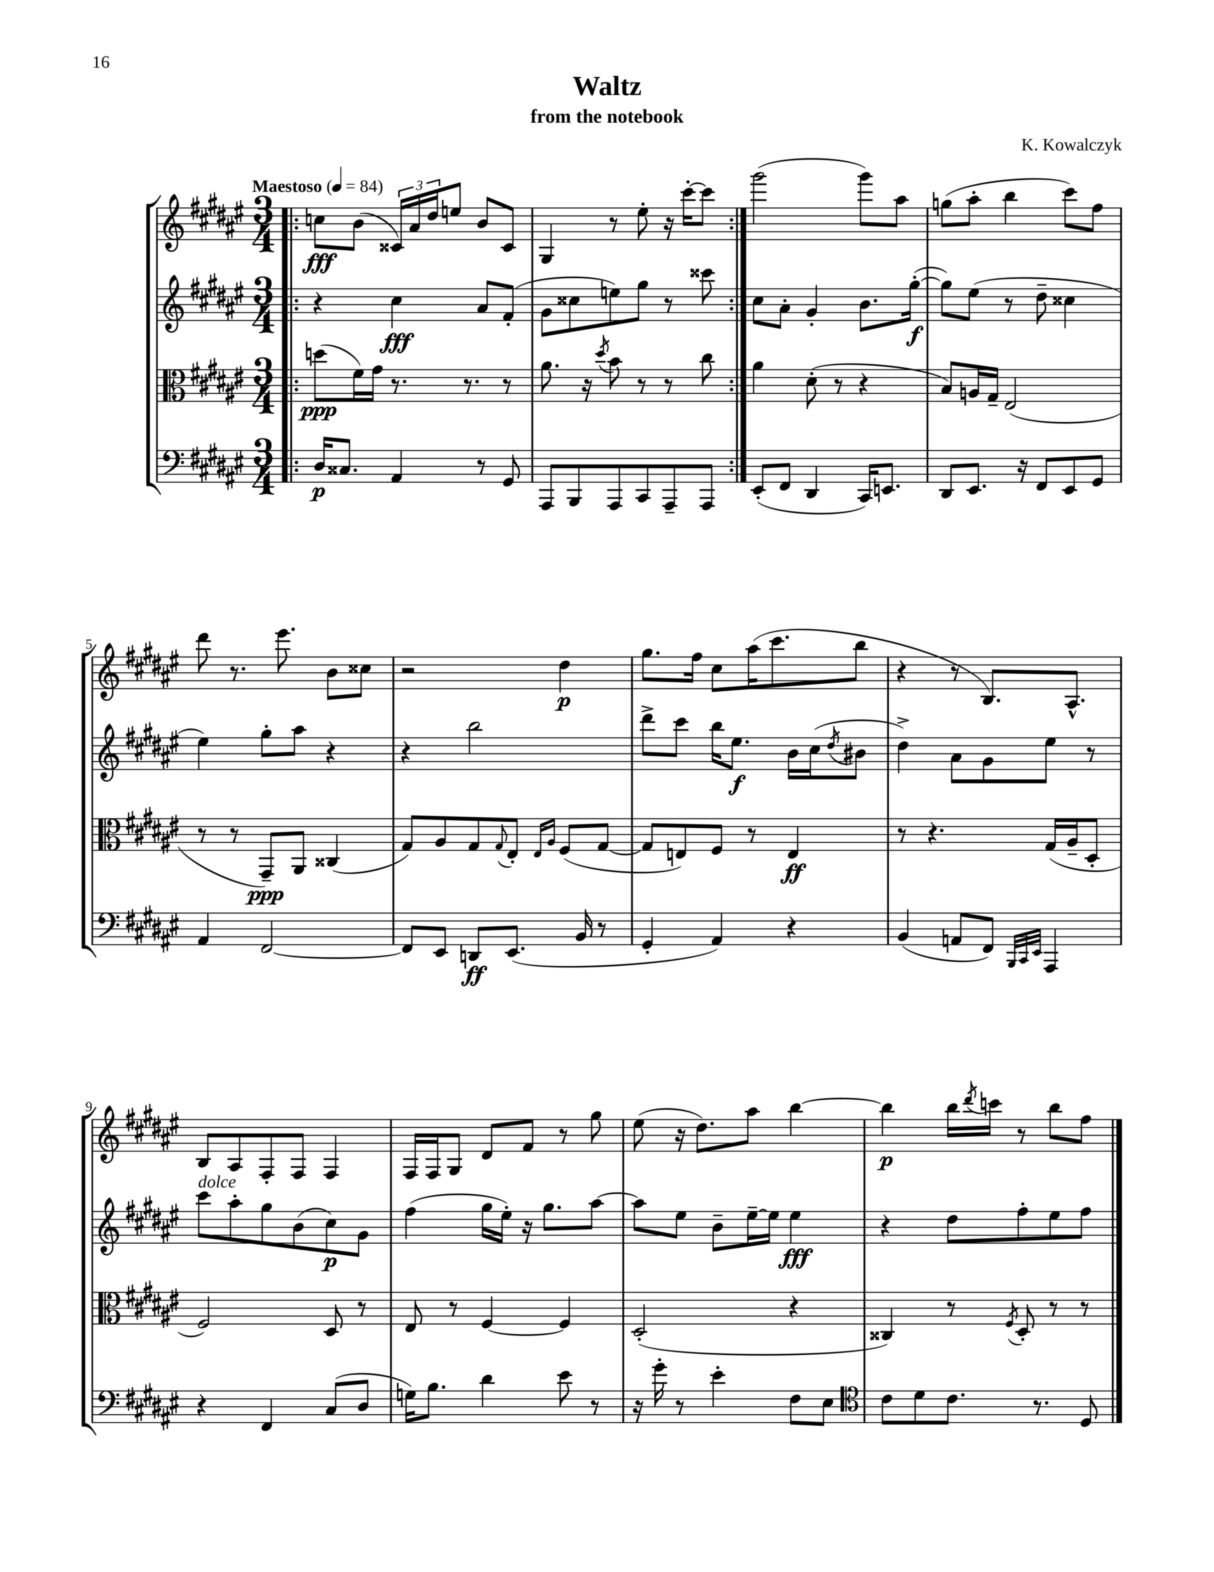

**kern	**kern	**kern	**kern
*staff4	*staff3	*staff2	*staff1
*clefF4	*clefC3	*clefG2	*clefG2
*k[f#c#g#d#a#e#]	*k[f#c#g#d#a#e#]	*k[f#c#g#d#a#e#]	*k[f#c#g#d#a#e#]
*M3/4	*M3/4	*M3/4	*M3/4
*MM84	*MM84	*MM84	*MM84
=!|:	=!|:	=!|:	=!|:
16D#	(8dd	4r	8cc
8.C##	.	.	.
.	16f#)	.	(8b
.	16g#	.	.
4AA#	8.r	4cc#	24c##)
.	.	.	24a#
.	.	.	24dd#
.	.	.	8ee
.	8.r	.	.
8r	.	8a#	8b
8GG#	8r	(8f#'	8c##
=	=	=	=
8AAA#	8.a#	8g#	4G#
8BBB	.	8cc##	.
.	16r	.	.
.	8qdd#	.	.
8AAA#	8b	8ee)	8r
8CC#	8r	8gg#	8ee#'
8AAA#~	8r	8r	16r
.	.	.	[16ccc#'
8AAA#	8cc#	8ccc##	8ccc#]
=:|!	=:|!	=:|!	=:|!
(8EE#'	4a#	8cc#	(2ggg#
8FF#	.	8a#'	.
4DD#	(8d#'	4g#'	.
.	8r	.	.
16CC#)	4r	8.b	8ggg#)
8.EE	.	.	.
.	.	.	8aa#
.	.	([16gg#'	.
=	=	=	=
8DD#	8B)	8gg#])	(8gg
8.EE#	16A	(8ee#	8aa#'
.	16G#~	.	.
.	(2E#	8r	4bb
16r	.	.	.
8FF#	.	8dd#~	.
8EE#	.	4cc##	8ccc#)
8GG#	.	.	8ff#
=	=	=	=
4AA#	8r	4ee#)	8ddd#
.	8r	.	8.r
[2FF#	8GG#~)	8gg#'	.
.	.	.	8.eee#
.	8AA#	8aa#	.
.	(4C##	4r	8b
.	.	.	8cc##
=	=	=	=
8FF#]	8G#)	4r	2r
8EE#	8A#	.	.
8DD	8G#	2bb	.
.	8qqG#	.	.
(8.EE#	8E#'	.	.
.	16qqE#	.	.
.	16qqA#	.	.
.	(8F#	.	4dd#
16BB	.	.	.
8r	[8G#	.	.
=	=	=	=
4GG#'	8G#]	8ddd#^	8.gg#
.	8E)	8ccc#	.
.	.	.	16ff#
4AA#)	8F#	16bb	8cc#
.	.	8.ee#	.
.	8r	.	(16aa#
.	.	.	8.ccc#
4r	4E	16b	.
.	.	(16cc#	.
.	.	8qdd#	.
.	.	8b#	8bb
=	=	=	=
(4BB	8r	4dd#^)	4r
.	4.r	.	.
8AA	.	8a#	8r
8FF#)	.	8g#	8.B)
32qqBBB	.	.	.
32qqCC#	.	.	.
32qqEE#	.	.	.
4AAA#	(16G#	8ee#	.
.	16A#~	.	8.A#^^
.	8D#'	8r	.
=	=	=	=
4r	2F#)	8ccc#	8B
.	.	8aa#'	8A#
4FF#	.	8gg#	8F#'
.	.	(8b	8F#
(8C#	8D#	8cc#)	4F#
8D#	8r	8g#	.
=	=	=	=
16G)	8E#	(4ff#	16F#
8.B	.	.	16F#
.	8r	.	8G#
4d#	[4F#	16gg#	8d#
.	.	16ee#')	.
.	.	16r	8f#
.	.	8.gg#	.
8e#	4F#]	.	8r
8r	.	[8aa#	8gg#
=	=	=	=
16r	(2D#'	8aa#]	(8ee#
16g#'	.	.	.
8r	.	8ee#	16r
.	.	.	8.dd#)
4e#'	.	8b~	.
.	.	[16ee#~	8aa#
.	.	16ee#]	.
8F#	4r	4ee#	[4bb
8E#	.	.	.
=	=	=	=
*clefC4	*	*	*
8c#	4C##)	4r	4bb]
8d#	.	.	.
8.c#	8r	8dd#	16bb
.	.	.	8qddd#
.	.	.	16ccc
.	8qF#	.	.
.	8D#'	8ff#'	8r
8.r	.	.	.
.	8r	8ee#	8bb
8D#	8r	8ff#	8ff#
==	==	==	==
*-	*-	*-	*-
